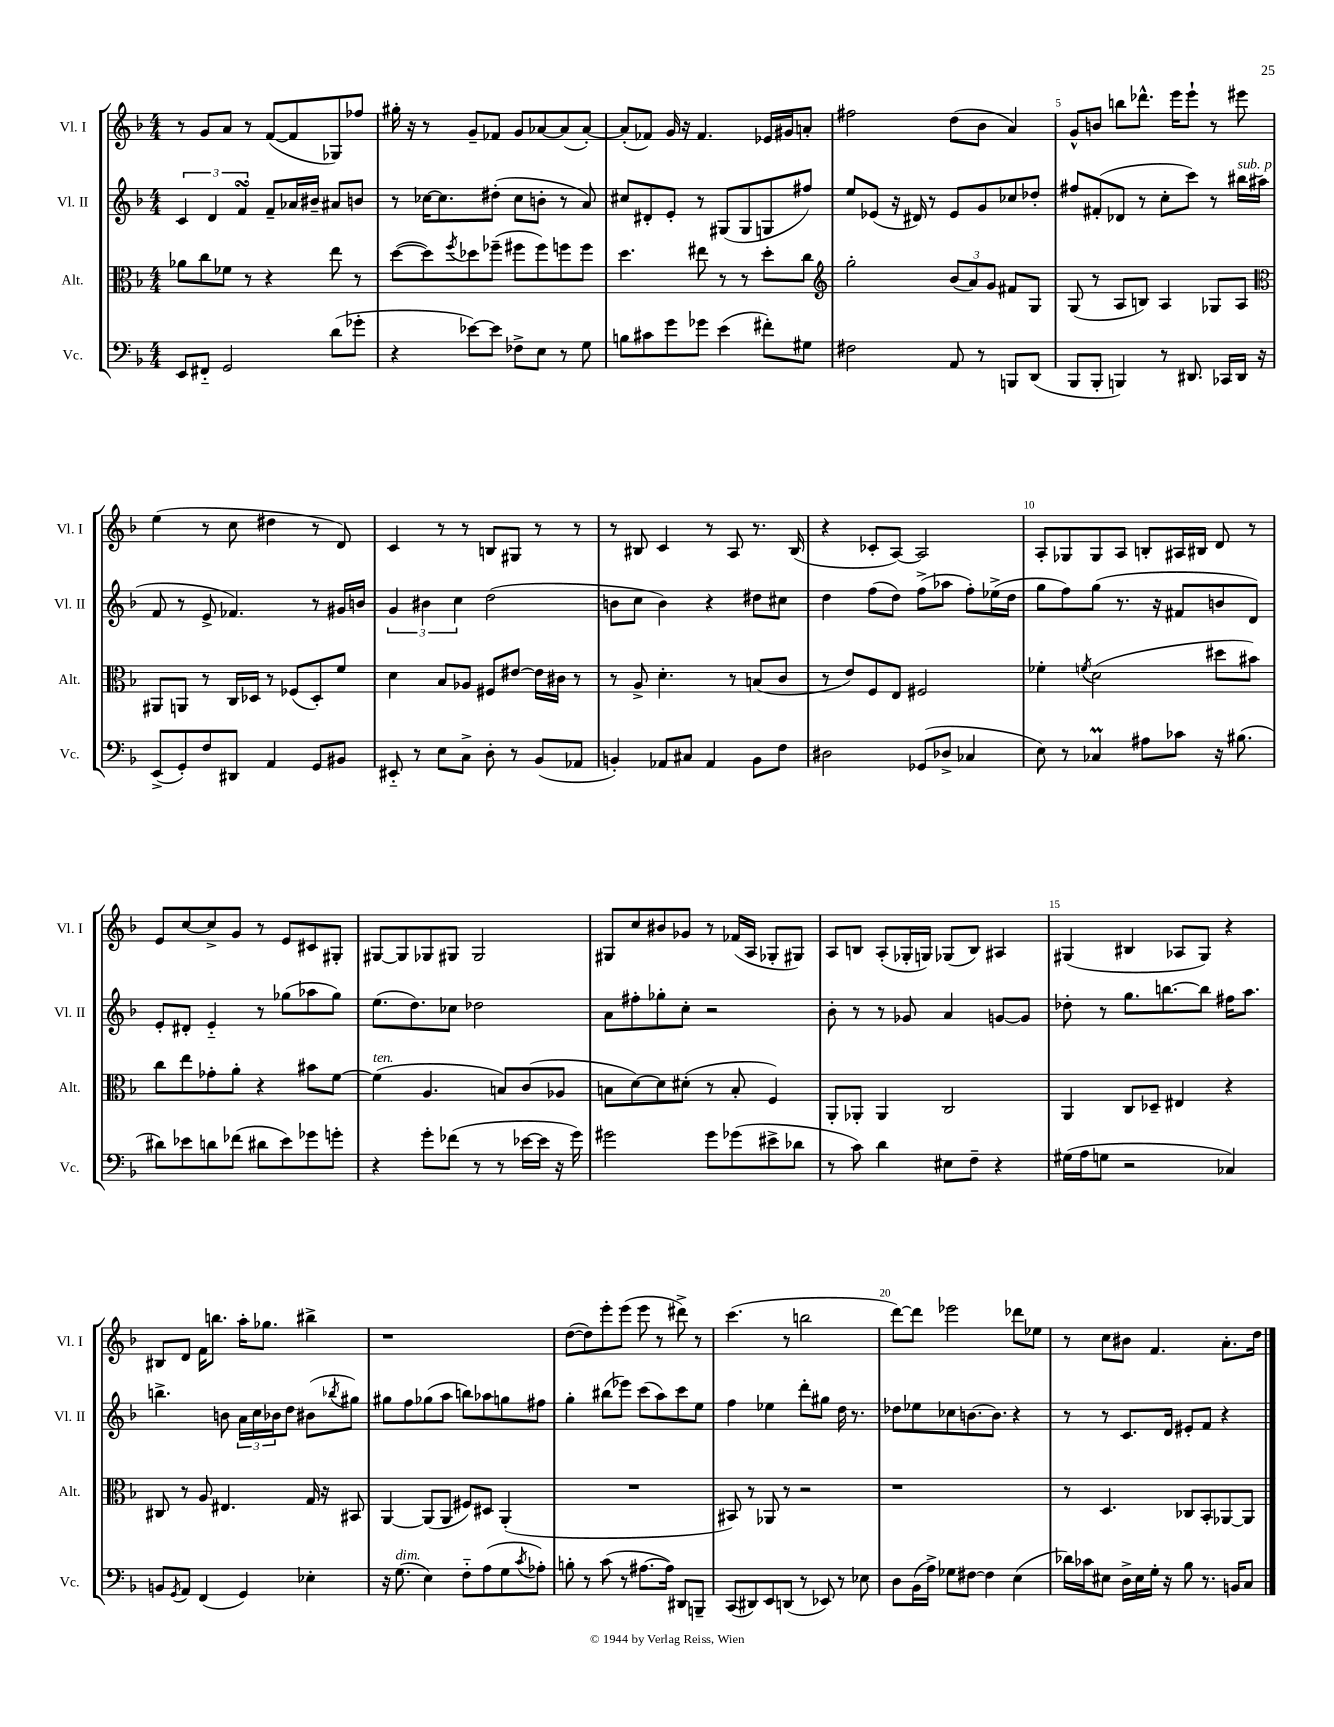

**kern	**kern	**kern	**kern
*staff4	*staff3	*staff2	*staff1
*clefF4	*clefC3	*clefG2	*clefG2
*k[b-]	*k[b-]	*k[b-]	*k[b-]
*M4/4	*M4/4	*M4/4	*M4/4
8EE	8a-	6c	8r
8FF#'~	8cc	.	8g
.	.	6d	.
2GG	8f-	.	8a
.	.	6f	.
.	8r	.	8r
.	4r	8f~	([8f
.	.	16a-	8f]
.	.	16b#~	.
(8d	8ee	8a#	8G-)
8g-'	8r	8b	8ff-
=	=	=	=
4r	([8dd	8r	16gg#'
.	.	.	16r
.	8dd])	[16cc-	8r
.	.	8.cc-]	.
.	8qff	.	.
[8e-)	8dd-	.	8g~
8e-]	(8ff-~	(8dd#'	8f-
8F-^	8ff#	8cc-	8g
8E	8ff#)	8b'	[8a-
8r	8ff	8r	(8a-]
8G	8ff	8a)	[8a-')
=	=	=	=
8B	4.dd	8cc#	(8a-']
8c#	.	8d#'	8f-)
8g	.	8e'	16g
.	.	.	16r
8g-	8ee#	8r	4.f-
(4e	8r	(8G#	.
.	8r	8G#	.
8f#')	8dd'	8G	16e-
.	.	.	16g#
8G#	8cc	8ff#)	8a'
=	=	=	=
*	*clefG2	*	*
2F#	2gg'	8ee	2ff#
.	.	(8e-	.
.	.	16r	.
.	.	16d#)	.
.	.	8r	.
8AA	(12b-	8e-	(8dd
.	12a)	.	.
8r	.	8g	8b-
.	12g	.	.
8BBB	8f#	8cc-	4a)
(8DD	8G	8dd-'	.
=	=	=	=
8BBB-	(8G	8ff#	8g^^
8BBB-'	8r	(8f#'	8b
4BBB)	8A	8d-	8bb
.	8B)	8r	8.ddd-^^
8r	4A	8cc'	.
.	.	.	16eee
8.DD#	.	8ccc)	8eee`
.	8G-	8r	8r
16CC-	.	.	.
16DD#	8A	16bb#	8eee#
16r	.	(16aa#	.
=	=	=	=
*	*clefC3	*	*
(8EE^	8AA#	8f	(4ee
8GG')	8AA	8r	.
8F	8r	8e^	8r
8DD#	16C	4.f-)	8cc
.	16D-	.	.
4AA	8r	.	4dd#
.	(8F-	.	.
8GG	8D-')	8r	8r
8BB#	8f	16g#	8d)
.	.	16b	.
=	=	=	=
8EE#'~	4d	6g	4c
8r	.	.	.
.	.	6b#	.
8E	8B-	.	8r
.	.	6cc	.
8C^	8A-	.	8r
8D'	8F#	(2dd	8B
8r	[8e#	.	8G#
(8BB-	16e#]	.	8r
.	16c#	.	.
8AA-	8r	.	8r
=	=	=	=
4BB')	8r	8b	8r
.	8A^	8cc	8B#
8AA-	4.d'	4b)	4c
8C#	.	.	.
4AA-	.	4r	8r
.	8r	.	8A
8BB	(8B	8dd#	8.r
8F	8c	8cc#	.
.	.	.	(16B#
=	=	=	=
2D#	8r	4dd	4r
.	8e)	.	.
.	8F	(8ff	8c-'
.	8E	8dd)	[8A)
(8GG-	2F#	(8ff^	2A]
8D-^	.	8aa-	.
4C-	.	8ff')	.
.	.	(16ee-^	.
.	.	16dd	.
=	=	=	=
8E)	4f-'	8gg	8A'
8r	.	8ff)	8G-
.	8qf	.	.
4C-	(2d	(8gg	8G-
.	.	8.r	8A
8A#	.	.	8B'
.	.	16r	.
8c-	.	8f#	16A#
.	.	.	16B#
16r	8dd#	8b	8d
(8.B#	.	.	.
.	8b#)	8d)	8r
=	=	=	=
8d#)	8cc	8e'	8e
8e-	8ee	8d#'	[8cc
8d	8g-'	4e'~	8cc^]
(8f-	8a'	.	8g
8d#	4r	8r	8r
8e-)	.	(8gg-	8e
8g-	8b#	8aa-	8c#
8g'	[8f	8gg-)	8G#'
=	=	=	=
4r	(4f]	(8.ee	[8G#
.	.	.	8G#]
.	.	8.dd)	.
8g'	4.A	.	8G-
(8f-	.	8cc-	8G#
8r	.	2dd-	2G#
8r	8B)	.	.
[16e-	(8c	.	.
16e-]	.	.	.
16r	8A-	.	.
16g)	.	.	.
=	=	=	=
2g#	8B	8a	8G#
.	[8d)	8ff#'	8cc
.	8d]	8gg-'	8b#
.	(8d#'	8cc'	8g-
8g#	8r	2r	8r
(8g-	8B'	.	(16f-
.	.	.	16A
8e#^	4F)	.	8G-'
8d-	.	.	8G#)
=	=	=	=
8r	8AA'	8b-'	8A
8c)	8AA-'	8r	8B
4d	4AA-	8r	(8A'
.	.	8g-	16G-'
.	.	.	16G)
8E#	2C	4a	(8G-
8F~	.	.	8B)
4r	.	[8g	4A#
.	.	8g]	.
=	=	=	=
(16G#	4AA	8dd-'	(4G#
16A	.	.	.
8G	.	8r	.
2r	8C	8.gg	4B#
.	8D-~	.	.
.	.	[8.bb	.
.	4E#	.	8A-
.	.	8bb]	8G#)
4C-)	4r	16ff#	4r
.	.	8.aa	.
=	=	=	=
8BB	8C#	4.bb^	8B#
8qGG	.	.	.
8AA	8r	.	8d
(4FF	8A	.	16f
.	.	.	8.bb
.	4.E#	8b	.
4GG)	.	24a	16aa'
.	.	24cc	.
.	.	.	8.gg-
.	.	24b-	.
.	.	8dd	.
4E-'	16G	(8b#	4bb#^
.	16r	.	.
.	.	8qbb-	.
.	8BB#	8gg#)	.
=	=	=	=
16r	[4AA	8gg#	1r
(8.G	.	.	.
.	.	8ff	.
4E)	(8AA]	(8gg-	.
.	8AA	8aa	.
8F'~	8F#)	8bb)	.
(8A	8D#	8aa-	.
8G	(4AA'	8gg	.
8qc	.	.	.
8A-')	.	8ff#	.
=	=	=	=
8B'	1r	4gg'	([8dd
8r	.	.	8dd])
(8c	.	(8bb#	8eee'
8r	.	8eee-)	(8eee
[8.A#	.	(8ccc	8eee
.	.	8aa)	8r
16A#])	.	.	.
8DD#	.	8ccc	8ddd#^)
8BBB~	.	8ee	8r
=	=	=	=
(8CC	8BB#)	4ff	(4.ccc
8DD#)	8r	.	.
8EE	8AA-	4ee-	.
(8DD	8r	.	8r
8r	2r	8ddd'	2bb
8EE-)	.	8gg#	.
8r	.	16dd	.
.	.	8.r	.
8E-	.	.	.
=	=	=	=
8D	1r	8dd-	[8ddd)
(16BB-	.	8ee-	8ddd]
16A^)	.	.	.
8G-	.	8cc-	2eee-
[8F#	.	[8.b	.
4F#]	.	.	.
.	.	8.b]	.
(4E	.	4r	8ddd-
.	.	.	8ee-
=	=	=	=
16d-)	8r	8r	8r
16c-	.	.	.
8E#	4.D	8r	8cc
16D^	.	8.c	8b#
16E#	.	.	.
16G'	.	.	4.f
16r	.	16d	.
8B-	8C-	8e#'	.
8.r	8BB-'	8f	.
.	[8AA-	4r	8.a'
16BB	.	.	.
8C	8AA-]	.	.
.	.	.	16dd
==	==	==	==
*-	*-	*-	*-
